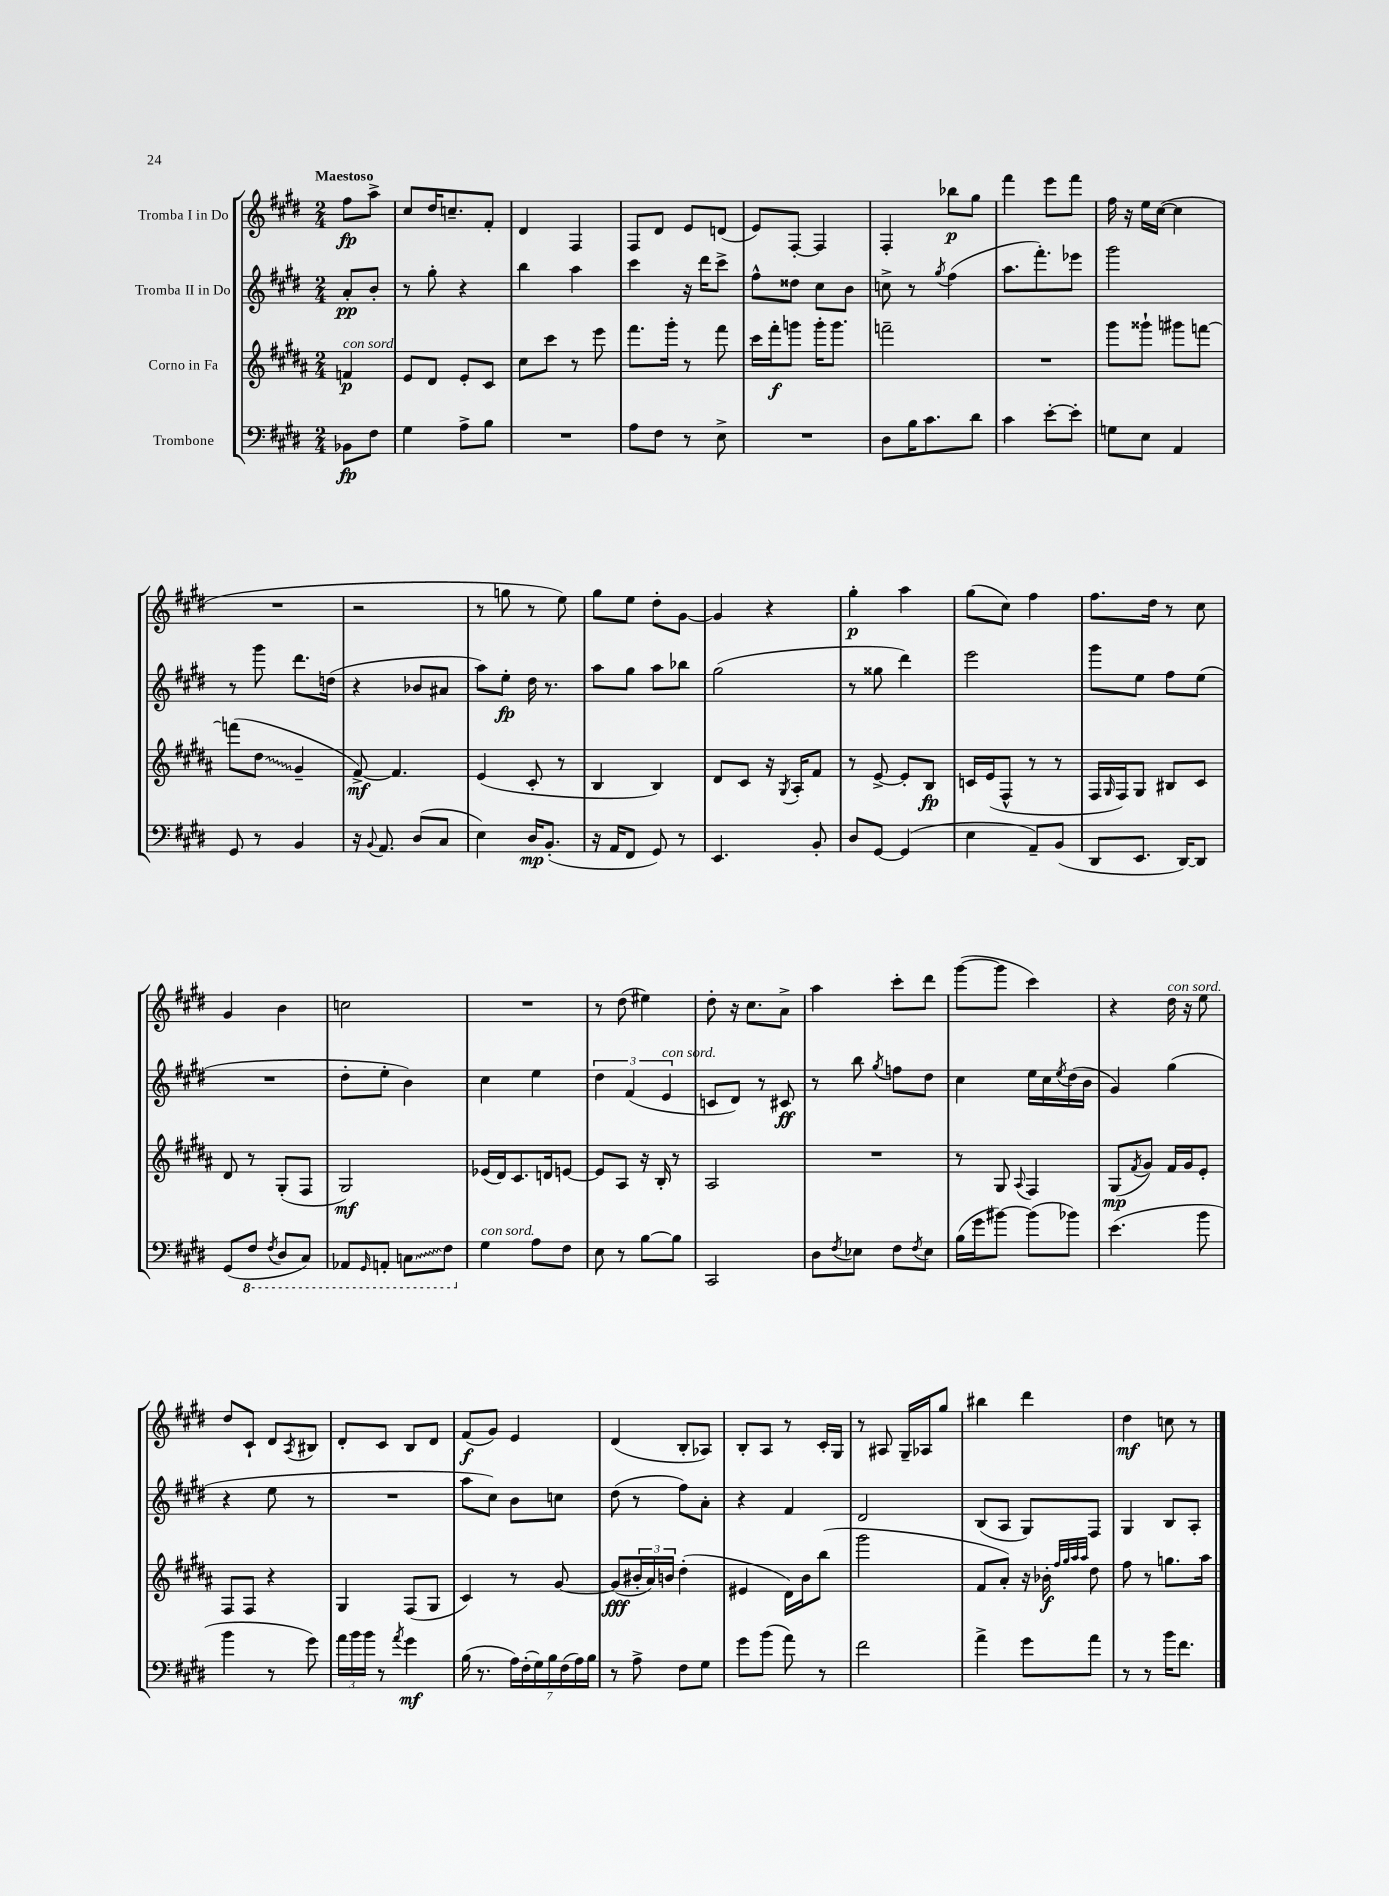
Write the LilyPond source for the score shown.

<<
\new StaffGroup <<
\new Staff = "s0" \with { instrumentName = "Tromba I in Do" } {
    \clef treble \key e \major \numericTimeSignature \time 2/4 \partial 4 \tempo "Maestoso"
    fis''8\fp a''8-> |
    cis''8 dis''16 c''8.-- fis'8-. |
    dis'4 fis4 |
    fis8 dis'8 e'8 d'8( |
    e'8) fis8~-. fis4 |
    fis4-. bes''8\p gis''8 |
    fis'''4 e'''8 fis'''8 |
    fis''16 r16 e''16 cis''16~( cis''4 |
    R2 |
    r2 |
    r8 g''8 r8 e''8) |
    gis''8 e''8 dis''8-. gis'8~ |
    gis'4 r4 |
    gis''4-.\p a''4 |
    gis''8( cis''8) fis''4 |
    fis''8. dis''16 r8 cis''8 |
    gis'4 b'4 |
    c''2 |
    R2 |
    r8 dis''8( eis''4) |
    dis''8-. r16 cis''8. a'8-> |
    a''4 cis'''8-. dis'''8 |
    gis'''8~( gis'''8 cis'''4) |
    r4 dis''16^\markup { \italic "con sord." } r16 e''8 |
    dis''8 cis'8-! dis'8 \acciaccatura { a8 } bis8 |
    dis'8-. cis'8 b8 dis'8 |
    fis'8\f( gis'8) e'4 |
    dis'4( b8-. aes8) |
    b8-. a8 r8 cis'16-. gis16 |
    r8 ais8 gis16-- aes16 gis''8 |
    bis''4 dis'''4 |
    dis''4\mf c''8 r8 \bar "|." |
}
\new Staff = "s1" \with { instrumentName = "Tromba II in Do" } {
    \clef treble \key e \major \numericTimeSignature \time 2/4 \partial 4
    a'8-.\pp b'8-. |
    r8 gis''8-. r4 |
    b''4 a''4 |
    cis'''4 r16 dis'''16 cis'''8-> |
    fis''8-^ disis''8 cis''8 b'8 |
    c''8-> r8 \acciaccatura { gis''8 } fis''4( |
    a''8. fis'''8.-.) ees'''8 |
    gis'''2 |
    r8 gis'''8 dis'''8. d''16( |
    r4 bes'8 ais'8 |
    a''8) e''8-.\fp dis''16 r8. |
    a''8 gis''8 a''8 bes''8 |
    gis''2( |
    r8 gisis''8 dis'''4) |
    e'''2 |
    gis'''8 e''8 fis''8 e''8( |
    R2 |
    dis''8-. e''8-. b'4) |
    cis''4 e''4 |
    \tuplet 3/2 { dis''4 fis'4( e'4^\markup { \italic "con sord." } } |
    c'8 dis'8) r8 cis'8\ff |
    r8 b''8 \acciaccatura { gis''8 } f''8 dis''8 |
    cis''4 e''16 cis''16 \acciaccatura { e''8 } dis''16( b'16 |
    gis'4) gis''4( |
    r4 e''8 r8 |
    R2 |
    a''8 cis''8) b'8 c''8 |
    dis''8( r8 fis''8) a'8-. |
    r4 fis'4 |
    dis'2 |
    b8( a8 gis8) fis8 |
    gis4 b8 a8-. \bar "|." |
}
\new Staff = "s2" \with { instrumentName = "Corno in Fa" } {
    \clef treble \key b \major \numericTimeSignature \time 2/4 \partial 4
    f'4\p^\markup { \italic "con sord." } |
    e'8 dis'8 e'8-. cis'8 |
    cis''8 cis'''8 r8 e'''8 |
    fis'''8. gis'''16-. r8 fis'''8 |
    cis'''16 fis'''16-.\f g'''8 g'''16-. g'''8. |
    f'''2-- |
    R2 |
    gis'''8 gisis'''8-! gis'''8 f'''8~ |
    f'''8( \once \override Glissando.style = #'zigzag dis''8\glissando gis'4-- |
    fis'8~->\mf) fis'4. |
    e'4( cis'8-. r8 |
    b4 b4) |
    dis'8 cis'8 r16 \acciaccatura { gis8 } ais16-. fis'8 |
    r8 e'8~-> e'8-. b8\fp |
    c'16 e'16( fis8-^ r8 r8 |
    fis16 \grace { gis16 } fis16) gis8 bis8 cis'8 |
    dis'8 r8 gis8-.( fis8 |
    gis2\mf) |
    ees'16( dis'16) cis'8. d'16 e'8~ |
    e'8 ais8 r16 b16-. r8 |
    ais2 |
    R2 |
    r8 gis8 \appoggiatura { ais8 } fis4 |
    gis8\mp( \acciaccatura { fis'8 } gis'8) fis'16 gis'16 e'8-. |
    fis8 fis8 r4 |
    gis4 fis8( gis8 |
    cis'4) r8 gis'8~ |
    gis'8\fff( \tuplet 3/2 { bis'16-. ais'16) b'16 } dis''4-.( |
    eis'4 dis'16) b'16 b''8( |
    gis'''2 |
    fis'8 ais'8-.) r16 bes'16-.\f \grace { fis''32 gis''32 ais''32 ais''32 } dis''8 |
    fis''8 r8 g''8. ais''16 \bar "|." |
}
\new Staff = "s3" \with { instrumentName = "Trombone" } {
    \clef bass \key e \major \numericTimeSignature \time 2/4 \partial 4
    bes,8\fp fis8 |
    gis4 a8-> b8 |
    R2 |
    a8 fis8 r8 e8-> |
    R2 |
    dis8 b16 cis'8. dis'8 |
    cis'4 e'8~-. e'8-. |
    g8 e8 a,4 |
    gis,8 r8 b,4 |
    r16 \appoggiatura { b,8 } a,8. dis8( cis8 |
    e4) dis16\mp b,8.-.( |
    r16 a,16 fis,8 gis,8) r8 |
    e,4. b,8-. |
    dis8 gis,8~ gis,4( |
    e4 a,8--) b,8( |
    dis,8 e,8. dis,16~) dis,8 |
    gis,8( \ottava #-1 fis,8 \acciaccatura { fis,8 } dis,8 cis,8) |
    aes,,8 \grace { gis,,16 } a,,8-. \once \override Glissando.style = #'zigzag c,8\glissando fis,8 \ottava #0 |
    gis4^\markup { \italic "con sord." } a8 fis8 |
    e8 r8 b8~ b8 |
    cis,2 |
    dis8 \acciaccatura { fis8 } ees8 fis8 \acciaccatura { fis8 } ees8 |
    b16( gis'16 bis'8~) bis'8( bes'8) |
    e'4.( b'8 |
    b'4 r8 gis'8) |
    \tuplet 3/2 { a'16 b'16 b'16 } r8 \acciaccatura { a'8 } gis'4\mf |
    b16( r8. \tuplet 7/4 { a16) fis16-.( gis16) b16 fis16( a16) b16 } |
    r8 a8-> fis8 gis8 |
    gis'8 b'8( a'8) r8 |
    fis'2 |
    a'4-> gis'8 a'8 |
    r8 r8 b'16 fis'8. \bar "|." |
}
>>
>>
\layout { \context { \Score \remove "Bar_number_engraver" } }
